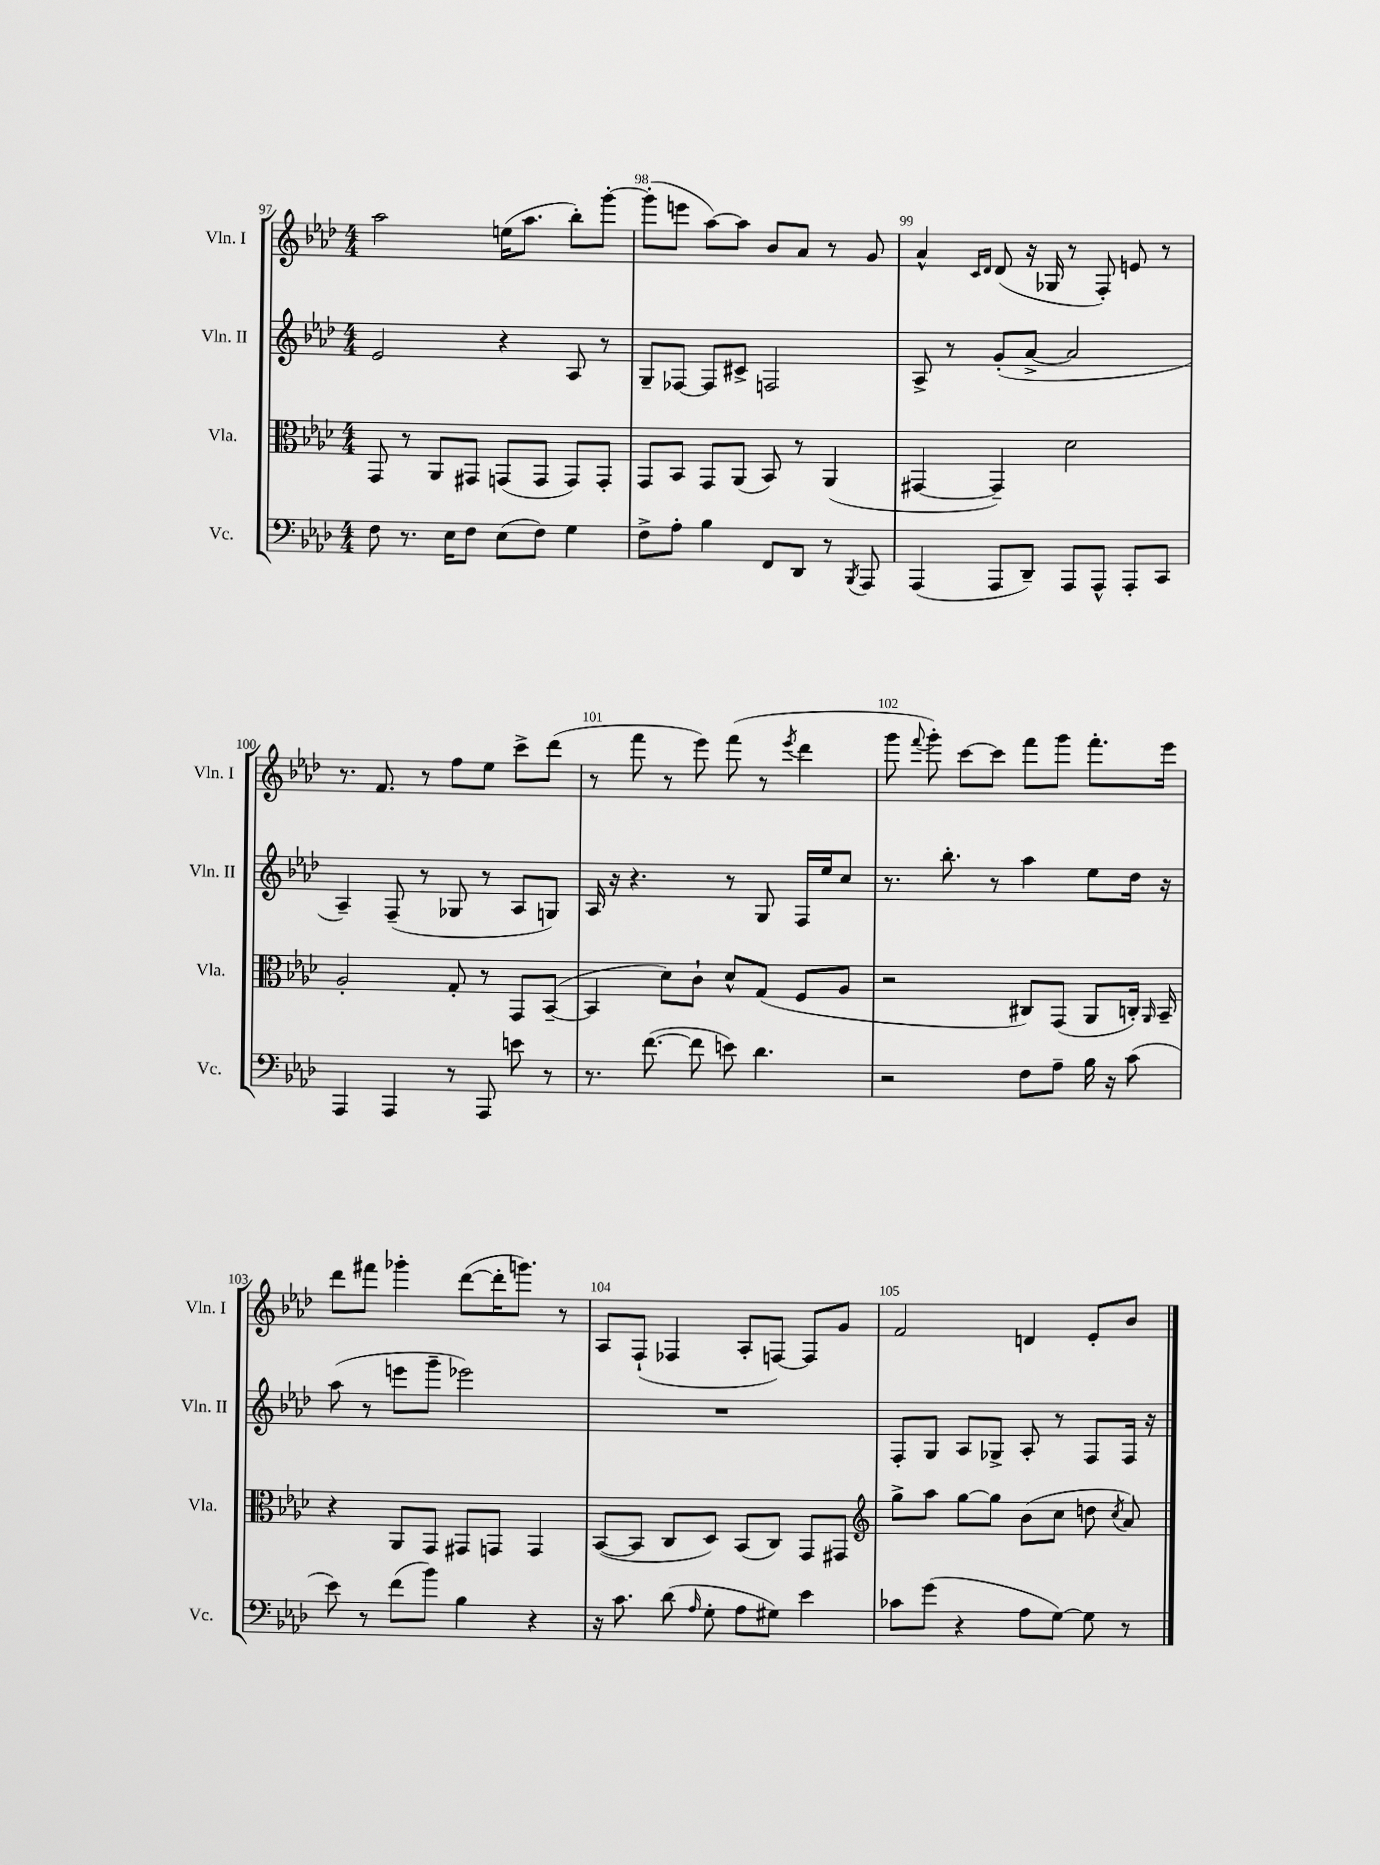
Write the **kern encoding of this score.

**kern	**kern	**kern	**kern
*part4	*part3	*part2	*part1
*staff4	*staff3	*staff2	*staff1
*I"Vc.	*I"Vla.	*I"Vln. II	*I"Vln. I
*I'Vc.	*I'Vla.	*I'Vln. II	*I'Vln. I
*clefF4	*clefC3	*clefG2	*clefG2
*k[b-e-a-d-]	*k[b-e-a-d-]	*k[b-e-a-d-]	*k[b-e-a-d-]
*M4/4	*M4/4	*M4/4	*M4/4
=97	=97	=97	=97
8F\	8GG/	2e-/	2aa-\
8.r	8r	.	.
.	8AA-/L	.	.
16E-\KL	.	.	.
8F\J	8GG#X/J	.	.
(8E-\L	(8GGn/L	4r	(16een\KL
.	.	.	8.aa-\J
8F\J)	8GG/J	.	.
4G\	8GG/L)	8A-/	8bb-'\L)
.	8GG'/J	8r	[8ggg'\J
=98	=98	=98	=98
8F^\L	8GG/L	8G~/L	(8ggg'\L]
8A-'\J	8BB-/J	[8F-X/J	8eeen\J
4B-\	8GG/L	8F-/L]	[8aa-\L)
.	(8AA-/J	8c#X^/J	8aa-\J]
8FF/L	8BB-/)	2Fn/	8b-/L
8DD-/J	8r	.	8a-/J
8r	(4AA-/	.	8r
8qBBB-/	.	.	.
8AAA-/	.	.	8g/
=99	=99	=99	=99
(4AAA-/	[4GG#X/	8A-^/	4a-^^/
.	.	8r	.
.	.	.	16qqc/LL
.	.	.	16qqd-/JJ
8AAA-/L	4GG#~/])	(8g'/L	(8d-/
8DD-~/J)	.	[8a-^/J	16r
.	.	.	16G-X/
8AAA-/L	2d-\	2a-/]	8r
8AAA-^^/J	.	.	8F'/)
8AAA-'/L	.	.	8en/
8CC/J	.	.	8r
!!LO:LB:g=z
=100	=100	=100	=100
4AAA-/	2A-'/	4A-~/)	8.r
.	.	.	8.f/
4AAA-/	.	(8F~/	.
.	.	8r	8r
8r	8G'/	8G-X/	8ff\L
8AAA-/	8r	8r	8ee-\J
8en\	8GG/L	8A-/L	8ccc^\L
8r	([8BB-~/J	8Gn/J)	(8ddd-\J
=101	=101	=101	=101
8.r	4BB-/]	16A-/	8r
.	.	16r	.
.	.	4.r	8fff\
([8.f\	.	.	.
.	8d-\L)	.	8r
8f\]	8c`\J	.	8eee-\)
8en\)	8d-^^/L	8r	(8fff\
4.d-\	(8G/J	8G/	8r
.	.	.	8qeee-/
.	8F/L	16F/LL	4ddd-\
.	.	16ee-/J	.
.	8A-/J	8cc/J	.
=102	=102	=102	=102
2r	2r	8.r	8ggg\
.	.	.	8qqfff/
.	.	.	8ggg'\)
.	.	8.bb-'\	.
.	.	.	[8ccc\L
.	.	8r	8ccc\J]
8F\L	8C#X/L)	4aa-\	8fff\L
8A-~\J	(8GG/J	.	8ggg\J
16B-\	8AA-/L	8ee-\L	8.fff'\L
16r	.	.	.
(8c\	16Cn'/Jk)	16dd-\Jk	.
.	16qqAA-/	.	.
.	16BB-~/	16r	16eee-\Jk
!!LO:LB:g=z
=103	=103	=103	=103
8e-\)	4r	(8aa-\	8ddd-\L
8r	.	8r	8fff#X\J
(8f\L	8AA-/L	8eeen\L	4ggg-X'\
8b-\J)	8GG/J	8ggg~\J	.
4B-\	8GG#X/L	2eee-X\)	([8ddd-\L
.	8GGn/J	.	16ddd-'\K]
.	.	.	8.gggn\J)
4r	4GG/	.	.
.	.	.	8r
=104	=104	=104	=104
16r	([8BB-/L	1r	8A-/L
8.c\	.	.	.
.	8BB-/J]	.	(8F`/J
(8d-\	8C/L	.	4F-X/
16qqA-/	.	.	.
8G'\	8D-/J)	.	.
8A-\L	(8BB-/L	.	8A-'/L
8G#X\J)	8C/J)	.	[8Fn/J)
4e-\	8GG/L	.	8F/L]
.	8GG#X/J	.	8g/J
=105	=105	=105	=105
*	*clefG2	*	*
8c-X\L	8gg^\L	8F'/L	2f/
(8g\J	8aa-\J	8G/J	.
4r	[8gg\L	8A-/L	.
.	8gg\J]	8G-X^/J	.
8A-\L	(8b-\L	8A-'/	4dn/
[8G\J)	8cc\J	8r	.
8G\]	8ddn\	8F/L	8e-'/L
.	8qcc/	.	.
8r	8a-/)	16F/Jk	8b-/J
.	.	16r	.
==	==	==	==
*-	*-	*-	*-
